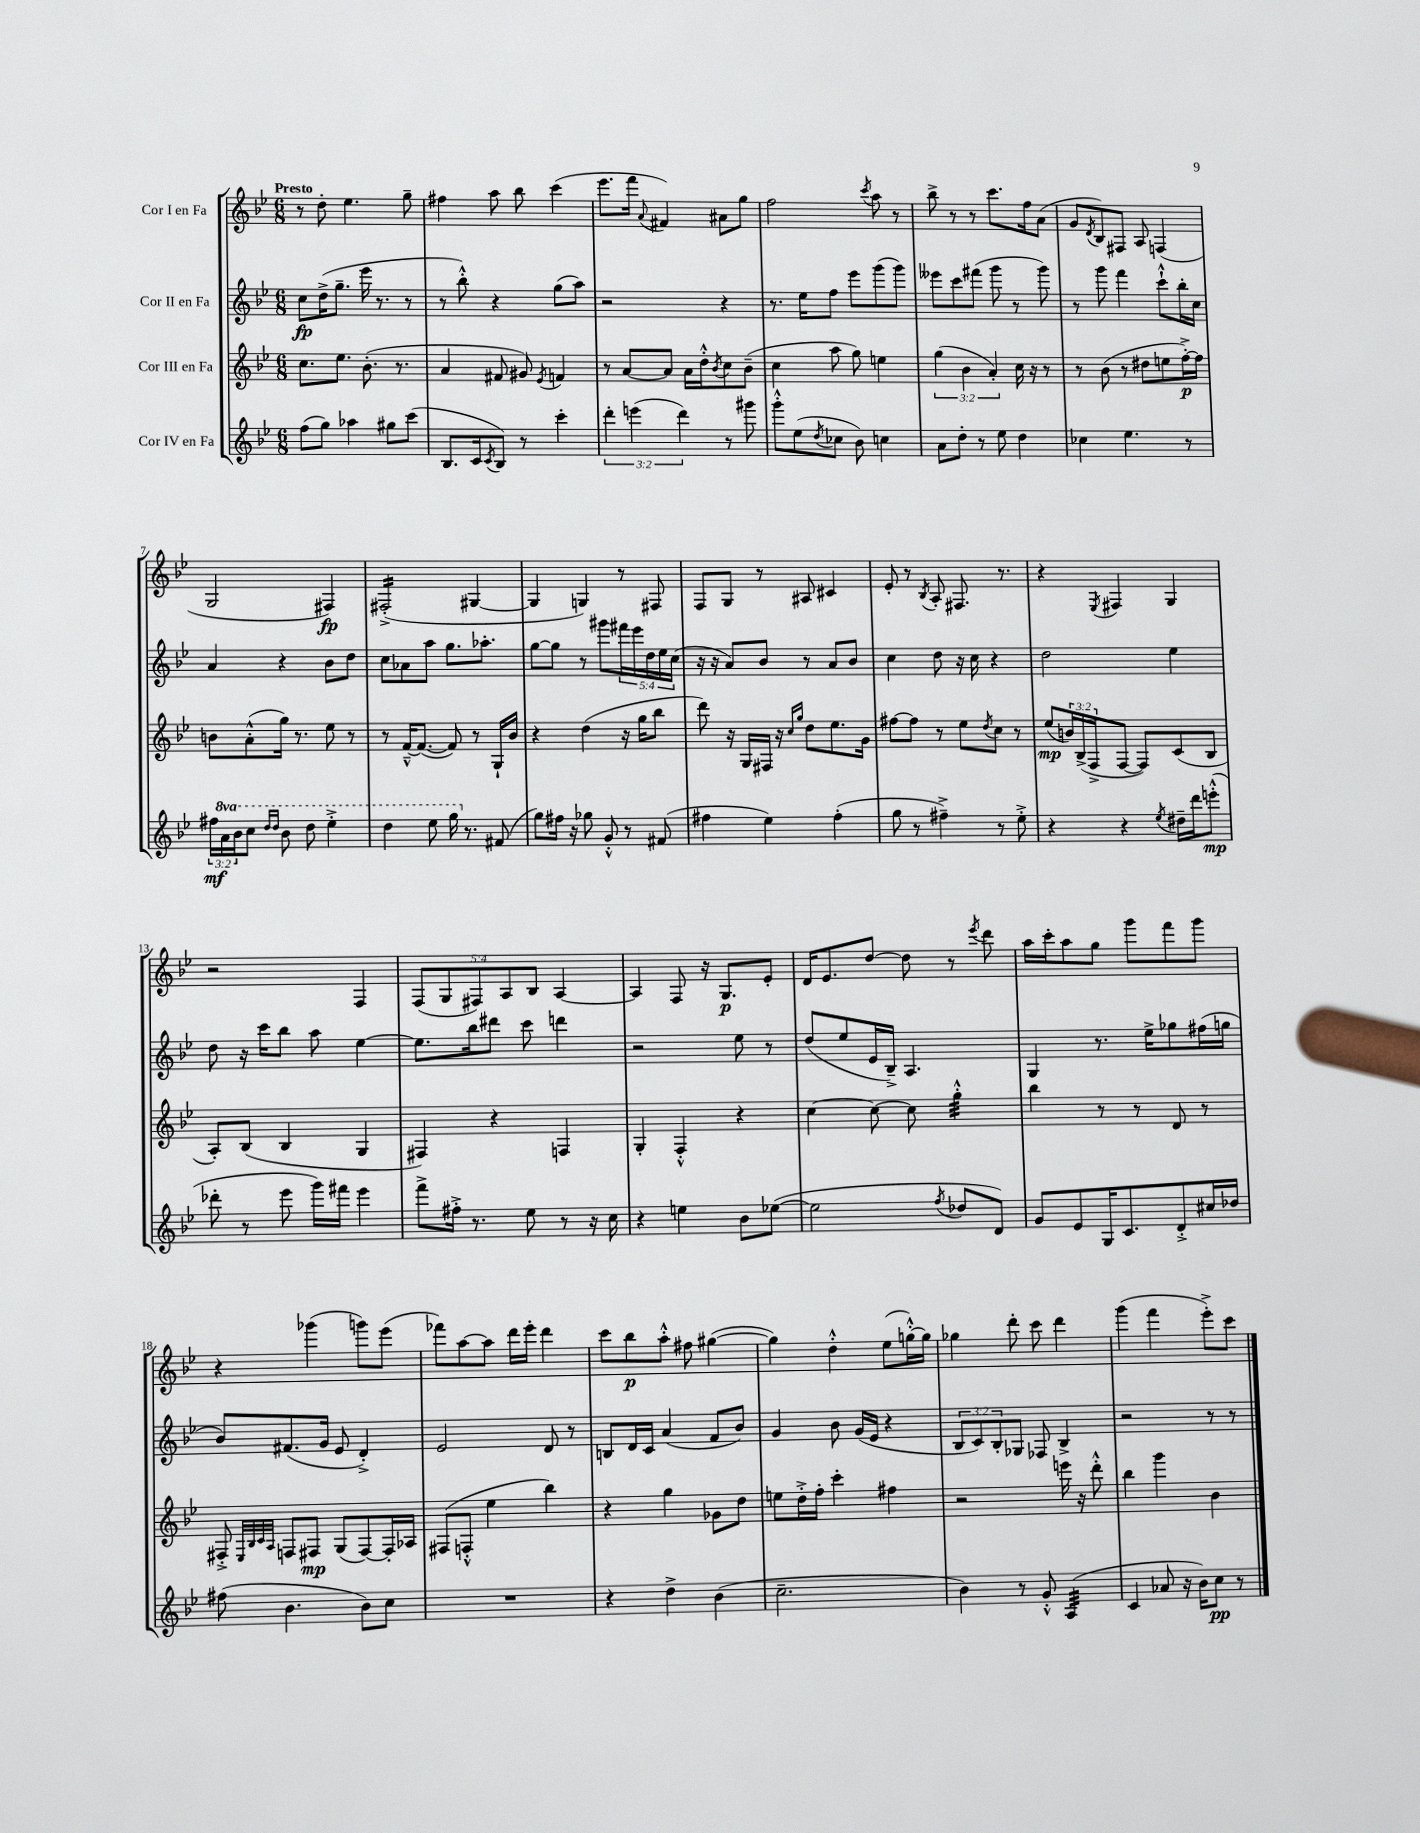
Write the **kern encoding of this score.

**kern	**kern	**kern	**kern
*staff4	*staff3	*staff2	*staff1
*clefG2	*clefG2	*clefG2	*clefG2
*k[b-e-]	*k[b-e-]	*k[b-e-]	*k[b-e-]
*M6/8	*M6/8	*M6/8	*M6/8
(8ff	8.cc	8cc	8r
8gg)	.	(16dd^	8dd'
.	8.ee-	8.gg~	.
4aa-	.	.	4.ee-
.	(8.b-'	16eee-	.
.	.	8.r	.
8gg#	.	.	.
.	8.r	.	.
(8ccc	.	8r	8gg~
=	=	=	=
8.B-	4a	8r	4ff#
.	.	8bb-'^^)	.
16c	.	.	.
8qc	.	.	.
8B-)	8f#	4r	8aa
8r	8g#)	.	8bb-
.	8qe-	.	.
4ccc'	4f	(8gg	(4ccc
.	.	8aa)	.
=	=	=	=
6ddd'	8r	2r	8.eee-
.	[8a	.	.
(6eee	.	.	.
.	.	.	16fff
.	.	.	8qqa
.	8a]	.	4f#)
6ddd)	.	.	.
.	16a	.	.
.	16dd'^^	.	.
.	8qb-	.	.
8r	8cc	4r	8a#
8ggg#	(8b-~	.	8gg
=	=	=	=
8ggg'^^	4cc	8.r	2ff
(8ee-	.	.	.
.	.	16ee-	.
8qdd	.	.	.
8cc-	8aa	8ff	.
8b-)	8gg)	8eee-	.
.	.	.	8qccc
4cc	4ee	(8ggg	8aa
.	.	8ggg)	8r
=	=	=	=
8a	(6gg	8eee--	8bb-^
8dd'	.	8ccc	8r
.	6b-	.	.
8r	.	(8fff#	8r
.	6a')	.	.
8ee-	.	8ggg	8.ccc
4dd	16cc	8r	.
.	16r	.	16ff
.	8r	8ggg)	(8a
=	=	=	=
4cc-	8r	8r	8g
.	.	.	8qd
.	(8b-	8ggg	8B-)
4.ee-	8r	4fff	8F#
.	8dd#	.	8A
.	8ee	8ccc`^^	(4F
8r	[16ff'^)	16bb-'	.
.	16ff]	16cc	.
=	=	=	=
24ff#	8b	4a	2G
24aa	.	.	.
24bb-	.	.	.
8ccc	(8a'^^	.	.
16qqddd	.	.	.
16qqddd	.	.	.
8bb-	16gg)	4r	.
.	8.r	.	.
8ddd	.	.	.
4eee-'^	8ee-	8b-	4F#)
.	8r	8dd	.
=	=	=	=
4ddd	8r	8cc	(2F#'^
.	[16f~^^	8a-	.
.	(8.f_	.	.
8eee-	.	8aa	.
16ggg	8f])	8.gg	.
8.r	.	.	.
.	8r	.	[4G#
.	.	8.aa-'	.
(8f#	16G`	.	.
.	16b-	.	.
=	=	=	=
8gg)	4r	[8gg	4G#]
16ff#	.	8gg]	.
16r	.	.	.
8gg-	(4dd	8r	4G)
8g'^^	.	8ggg#	.
8r	16r	20fff#	8r
.	.	20eee-	.
.	16gg	.	.
.	.	20dd	.
(8f#	8bb-	.	8F#
.	.	20ee-	.
.	.	(20cc	.
=	=	=	=
4ff#	8ddd)	16r	8F
.	.	16r	.
.	16r	8a)	8G
.	16G	.	.
4ee-)	16F#	8b-	8r
.	16r	.	.
.	16qqcc	.	.
.	16qqgg	.	.
.	8dd	8r	8A#
(4ff#'	8.ee-	8a	4c#
.	.	8b-	.
.	16g	.	.
=	=	=	=
8gg	[8ff#	4cc	8e-'
8r	8ff#]	.	8r
.	.	.	8qB-
4ff#~^)	8r	8dd	8A'
.	8ee-	16r	8.F#
.	.	16cc	.
.	8qdd	.	.
8r	8cc	4r	.
.	.	.	8.r
8ee-'^	8r	.	.
=	=	=	=
4r	(8ee-	2dd	4r
.	24b)	.	.
.	(24B-^	.	.
.	24F^	.	.
.	.	.	8qE-
4r	[8F	.	4F#
.	8F])	.	.
8qee-	.	.	.
16dd#~	(8c	4ee-	4G
16ddd	.	.	.
(8eee'^^	8B-	.	.
=	=	=	=
8ddd-'	8A')	8dd	2r
8r	(8B-	16r	.
.	.	16ccc	.
8eee-	4B-	8bb-	.
16ggg)	.	8aa	.
16fff#	.	.	.
4eee-	4G	[4ee-	4F
=	=	=	=
8fff^	4F#)	8.ee-]	(10F
.	.	.	10G
16ff#'^	.	.	.
8.r	.	16bb-	.
.	.	.	10F#)
.	4r	8ddd#	.
.	.	.	10A
8ee-	.	8ccc	.
.	.	.	10B-
8r	4F	4ddd	[4A
16r	.	.	.
16cc	.	.	.
=	=	=	=
4r	4G'	2r	4A]
4ee	4F'^^	.	8F
.	.	.	16r
.	.	.	8.G
8b-	4r	8ee-	.
([8ee-	.	8r	8e-'
=	=	=	=
2ee-]	[4cc	(8dd	16d
.	.	.	8.e-
.	.	8ee-	.
.	8cc_	16e-	[8dd
.	.	16B-~^)	.
.	8cc]	4.A	8dd]
8qff	.	.	.
8dd-	4gg'^^	.	8r
.	.	.	8qeee-
8d)	.	.	8ddd
=	=	=	=
8g	4bb-	4G	16aa
.	.	.	16ccc'
8e-	.	.	8aa
16G	8r	8.r	8gg
8.c	.	.	.
.	8r	.	8ggg
.	.	16ee-^	.
8d'^	8d	8gg-	8fff
16cc#	8r	(16ff#	8ggg
16dd-	.	16gg	.
=	=	=	=
(8ff#	8F#'^	8b-)	4r
.	32qqE-	.	.
.	32qqB-	.	.
.	32qqc	.	.
.	32qqA	.	.
4.b-	8F	(8.f#	.
.	8F#	.	(4ggg-
.	.	16g	.
.	(8G	8e-	.
8b-)	[8F#)	4d'^)	8ggg)
8cc	16F#']	.	(8eee-
.	16A-	.	.
=	=	=	=
2.r	(8F#	2e-	8fff-)
.	8F'^^	.	[8aa
.	4ee-	.	8aa]
.	.	.	16ddd
.	.	.	16eee-'
.	4bb-)	8d	4ddd
.	.	8r	.
=	=	=	=
4r	4r	8B	8ccc
.	.	16d	8bb-
.	.	16c	.
4dd^	4gg	(4a	8aa'^^
.	.	.	8ff#
(4b-	8g-	8f	([4gg#
.	8dd	8b-)	.
=	=	=	=
2.cc~	8ee	4g	4gg#])
.	16dd'^	.	.
.	16ff'	.	.
.	4ccc'	8b-	4dd'^^
.	.	(16g	.
.	.	16e-	.
.	4ff#	4r	(8ee-
.	.	.	[16gg'^^)
.	.	.	16gg]
=	=	=	=
4b-)	2r	12B-	4gg-
.	.	12c)	.
.	.	12B-'	.
8r	.	8G-	8ddd'
8g'^^	.	8F-	8ccc
(4A	16eee	4B-^	4ddd
.	16r	.	.
.	8ddd'^^	.	.
=	=	=	=
4c	4bb-	2r	(4ggg
8a-	4ggg	.	4fff
16r	.	.	.
16b-)	.	.	.
8cc	4b-	8r	8eee-'^)
8r	.	8r	8ccc
==	==	==	==
*-	*-	*-	*-
